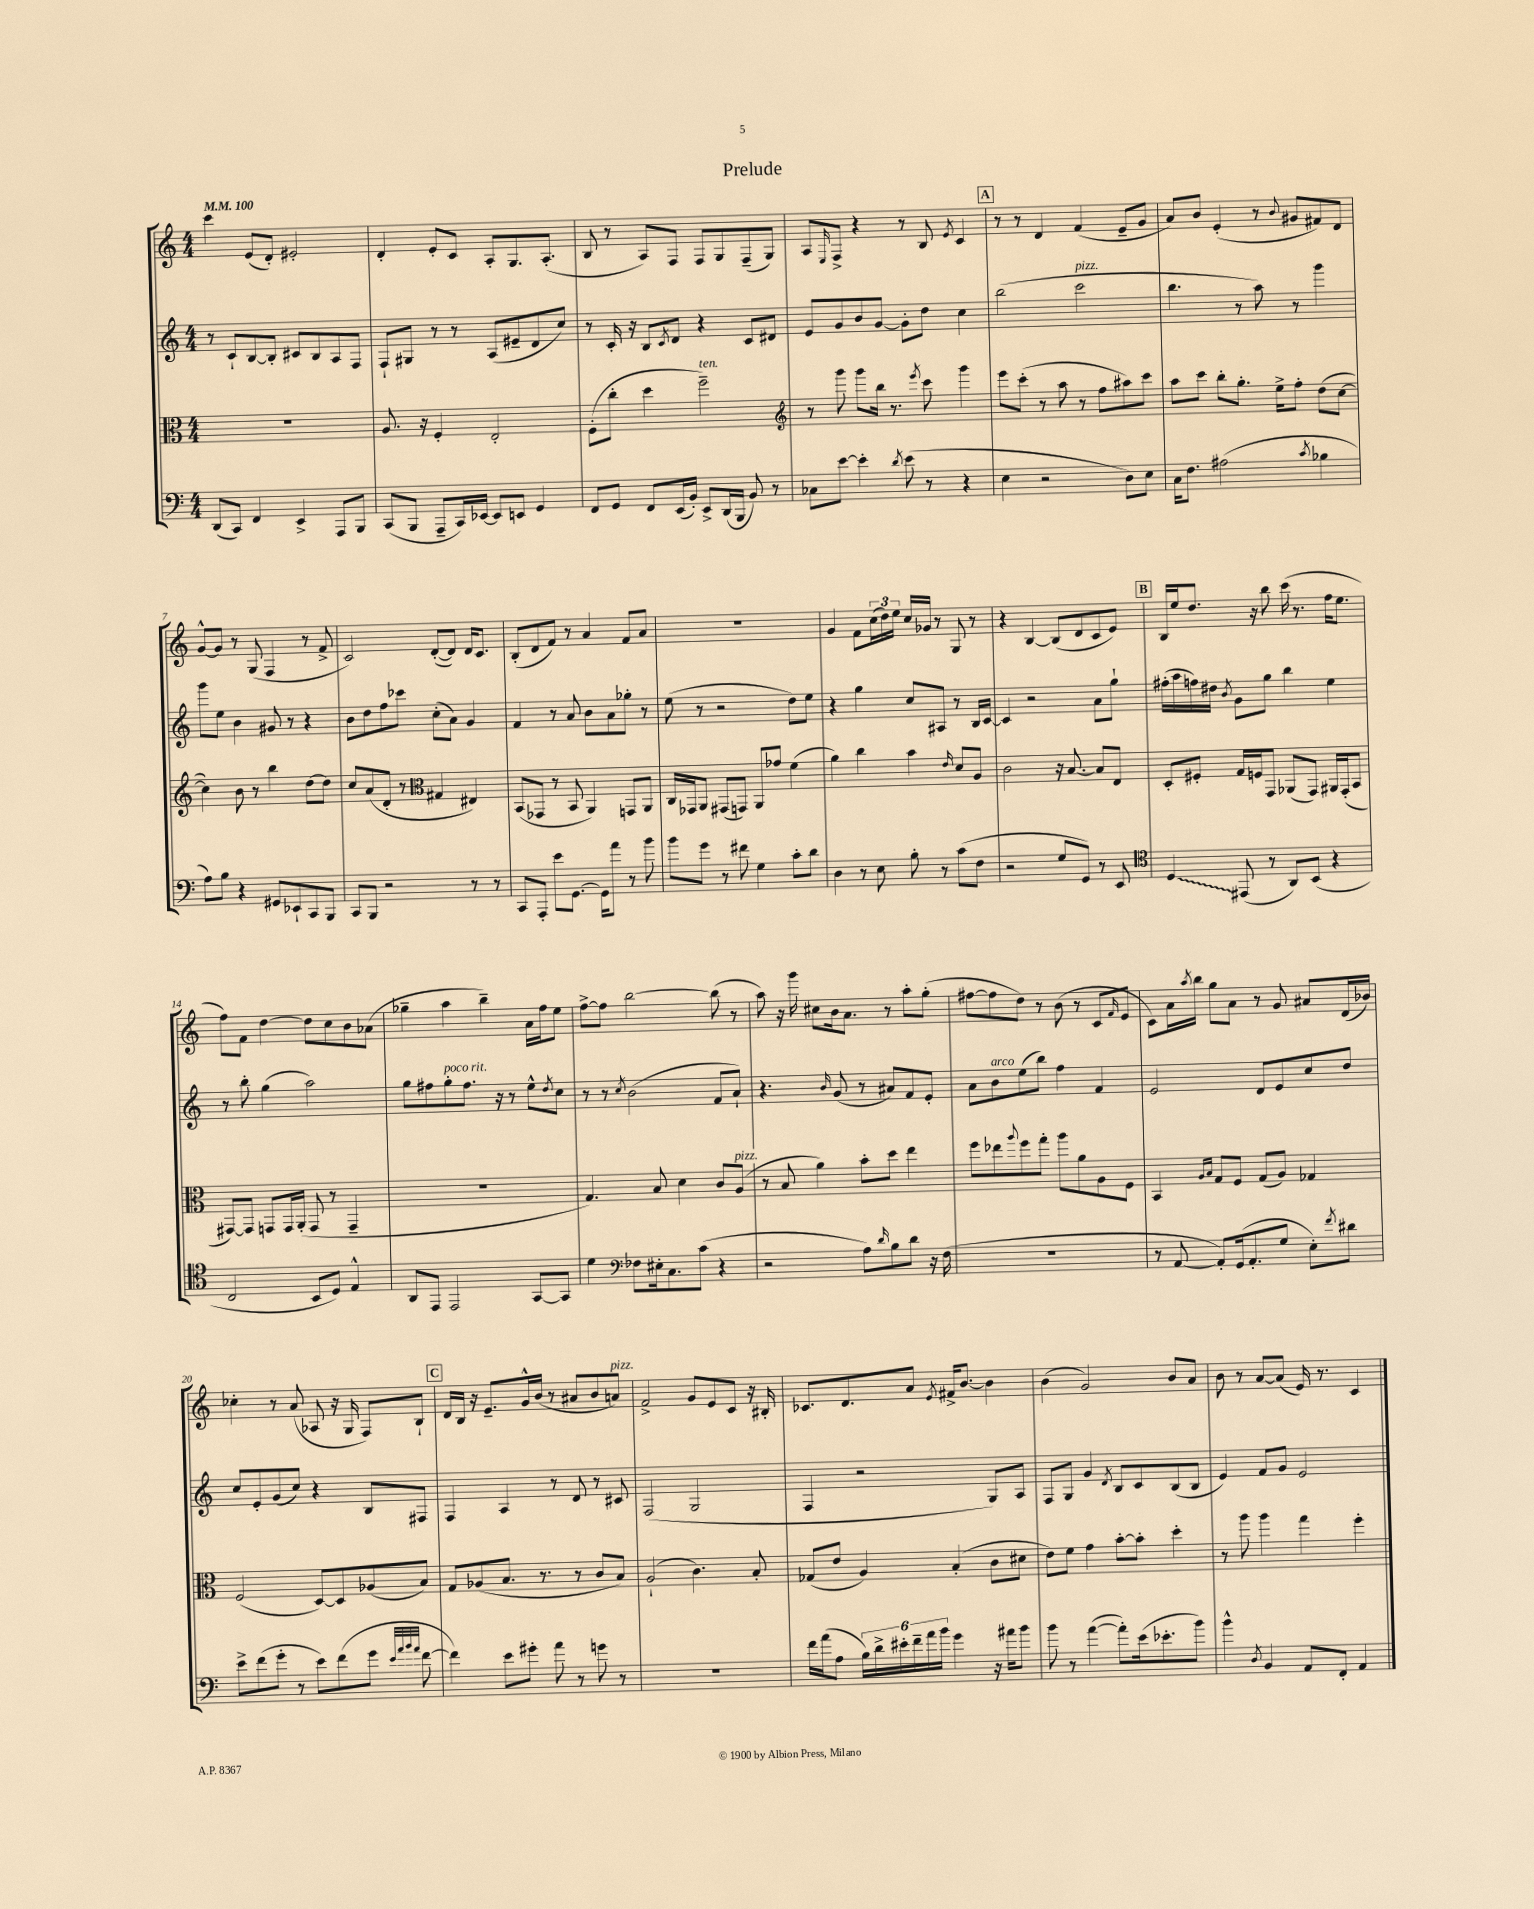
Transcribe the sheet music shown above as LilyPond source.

\header { title = "Prelude" }
<<
\new StaffGroup <<
\new Staff = "s0" {
    \clef treble \key c \major \numericTimeSignature \time 4/4 \tempo 4 = 100
    c'''4 e'8( d'8-.) eis'2-. |
    d'4-. e'8-. c'8 a8-. g8. a8.-.( |
    b8 r8 a8) f8 f8 g8 f8--( g8) |
    a8 \grace { e16 } f8-> r4 r8 b8 \acciaccatura { e'8 } c'4 |
    \mark \markup { \box "A" } r8 r8 d'4 f'4( e'8-- g'8 |
    a'8) b'8 e'4-.( r8 \appoggiatura { b'8 } gis'8 fis'8) d'8 |
    g'8~-^ g'8 r8 g8( f4 r8 f'8-> |
    c'2) d'8~-.( d'8) d'16 c'8. |
    b8-.( d'8 f'8) r8 a'4 f'8 a'8 |
    R1 |
    g'4 f'8 \tuplet 3/2 { c''16( d''16) e''16 } c''16 ges'16 r8 g8 r8 |
    r4 b4~ b8( d'8 c'8 e'8) |
    \mark \markup { \box "B" } b16 e''16 d''8. r16 b''8 c'''16( r8. f''16 e''8. |
    f''8) f'8 d''4~ d''8 c''8 b'8 aes'8( |
    ges''4-- a''4 b''4--) a'16 f''16 e''8 |
    f''8~-> f''8 b''2~ b''8( r8 |
    a''8) r16 g'''16 cis''8 b'16 a'8. r8 a''8-. g''8-.( |
    fis''8~ fis''8 d''8) r8 b'8( r8 c'8 \grace { f'16 } e'8 |
    c'8) a'16 \acciaccatura { a''8 } b''16 g''8 a'8 r8 g'8 ais'8 d'16( bes'16) |
    ces''4-. r8 a'8( aes8 r16 g16 f8) b8-! |
    \mark \markup { \box "C" } d'16 b16 r16 e'8.-- g'16-^ b'16( r8 ais'8 b'8 a'8^\markup { \italic "pizz." }) |
    f'2-> g'8 e'8 c'8 r16 bis16-. |
    ces'8. d'8. a'8 \acciaccatura { e'8 } fis'16-> b'8.~ b'4 |
    b'4( g'2) b'8 a'8 |
    b'8 r8 a'8~ a'8( e'16) r8. c'4 \bar "|." |
}
\new Staff = "s1" {
    \clef treble \key c \major \numericTimeSignature \time 4/4
    r8 c'8-! b8~ b8-. cis'8 b8 a8 f8 |
    f8-! gis8 r8 r8 a8( eis'8-- d'8 c''8) |
    r8 c'16-. r16 b8 \acciaccatura { c'8 } d'8 r4 c'8 dis'8 |
    e'8 g'8 b'8 g'8~ g'8-. d''8 c''4 |
    \mark \markup { \box "A" } b''2( c'''2^\markup { \italic "pizz." } |
    b''4. r8 a''8) r8 g'''4 |
    g'''8 e''8 b'4 gis'8 r8 r4 |
    b'8 d''8 f''8 ces'''8 c''8-.( a'8) g'4 |
    f'4 r8 a'8 b'8 a'8 ges''8-. r8 |
    e''8( r8 r2 d''8) e''8 |
    r4 g''4 c''8 ais8 r8 b16 c'16~ |
    c'4 r2 a'8 g''8-! |
    \mark \markup { \box "B" } fis''16-.( a''16 f''16) dis''16 \acciaccatura { b'8 } g'8 g''8 b''4 e''4 |
    r8 b''8-. g''4( a''2) |
    g''8 fis''8 g''8-.^\markup { \italic "poco rit." } fis''8. r16 r8 e''8-^ \acciaccatura { d''8 } c''8 |
    r8 r8 \acciaccatura { c''8 } b'2( f'8 a'8-!) |
    r4. \grace { b'16 } g'8( r8 ais'8) f'8 e'8-. |
    a'8 b'8^\markup { \italic "arco" } e''8( b''8) f''4 f'4 |
    e'2 d'8 e'8 c''8 d''8 |
    c''8 e'8-. g'8( c''8) r4 b8 fis8 |
    \mark \markup { \box "C" } f4 a4 r8 d'8 r8 cis'8 |
    f2( g2 |
    f4 r2 g8) a8 |
    f8 g8 g'4 \acciaccatura { d'8 } b8 c'8 b8( b8 |
    e'4) f'8 g'8 e'2 \bar "|." |
}
\new Staff = "s2" {
    \clef alto \key c \major \numericTimeSignature \time 4/4
    R1 |
    a8. r16 f4-. e2-. |
    f8-.( c''8-. d''4 f''2--^\markup { \italic "ten." }) |
    \clef treble r8 g'''8 g'''8 b''16 r8. \acciaccatura { e'''8 } c'''8 g'''4 |
    \mark \markup { \box "A" } e'''8 c'''8-.( r8 a''8 r8 f''8 ais''8) c'''8 |
    a''8 c'''8 b''8-. g''8.-. e''16-> f''8-. d''8( c''8~ |
    c''4) b'8 r8 b''4 d''8~ d''8 |
    c''8 a'8( d'8-. r8 \clef alto gis4 eis4) |
    b,8( ges,8 r8 b,8 a,4) g,8 a,8 |
    c16 ges,16 a,8 gis,8( g,8) a,8 ges'8 f'4( |
    a'4) c''4 b'4 \grace { e'16 } d'8 a8 |
    c'2 r16 b8.~ b8 e8 |
    \mark \markup { \box "B" } d8-. fis8-. g16 f16 g,8 aes,8( g,8) ais,16 g,16-.( b,8 |
    gis,8~) gis,8 g,8 g,16 a,16-.( g,8 r8 g,4-- |
    R1 |
    g4.) b8 d'4 c'8 a8^\markup { \italic "pizz." }( |
    r8 b8 a'4) b'8-. d''8 e''4 |
    f''8 ees''8 \appoggiatura { a''8 } f''8 g''8-. a''8 a'8 a8 f8 |
    b,4 \grace { a16 b16 } g8 f8 g8( a8) ges4 |
    f2( d8~) d8 aes8( b8) |
    \mark \markup { \box "C" } g8 aes8( b8. r8. r8 c'8 b8) |
    a2-!( c'4.) b8-. |
    ges8( e'8 a4) b4-.( c'8 dis'8 |
    e'8) f'8 g'4 b'8~-. b'8-. d''4-. |
    r8 a''8 a''4 g''4 f''4-. \bar "|." |
}
\new Staff = "s3" {
    \clef bass \key c \major \numericTimeSignature \time 4/4
    d,8( c,8) f,4 e,4-> a,,8 b,,8 |
    c,8( b,,8 a,,8-- c,16) ees,16~ ees,8 e,8 g,4 |
    f,8 g,8 f,8 e,16( b,16-.) e,8-> d,16( b,,16 b,8) r8 |
    ces8 e'8~ e'4-. \acciaccatura { d'8 } e'8( r8 r4 |
    \mark \markup { \box "A" } e4 r2 d8) e8 |
    c16 f8. ais2( \acciaccatura { c'8 } bes4 |
    a8) b8 r4 gis,8 ees,8-! c,8 b,,8 |
    c,8 b,,8 r2 r8 r8 |
    c,8 a,,8-. e'8 g,8.~ g,16 a'8 r8 b'8 |
    b'8 g'8 r8 fis'8 g4 c'8-. d'8 |
    d4 r8 e8 b8-. r8 c'8( f8 |
    r2 g8 g,8) r8 e,8 |
    \mark \markup { \box "B" } \clef tenor \once \override Glissando.style = #'zigzag d4\glissando eis,8( r8 a,8) b,8( r4 |
    c2 b,8 d8) e4-^ |
    a,8 e,8 e,2 g,8~ g,8 |
    d'4 \clef bass fes8 eis16-. c8. c'8( r4 |
    r2 a8) \grace { d'16 } b8 d'8 r16 f16( |
    R1 |
    r8 a,8~ a,8-.) g,16( a,8.-. g8 e8-.) \acciaccatura { f'8 } dis'8 |
    e'8-> f'8( g'8-. r8 e'8) f'8( g'8 \grace { e'32 a'32 b'32 a'32 } f'8~ |
    \mark \markup { \box "C" } f'4) e'8 gis'8-. a'8 r8 g'8 r8 |
    R1 |
    f'16 a'16( a8 \tuplet 6/4 { b16) d'16-> eis'16-. f'16-- a'16 b'16 } g'4 r16 ais'16 b'8 |
    b'8 r8 a'4~( a'8-.) e'16( ees'8.-. b'8) |
    b'4-^ \acciaccatura { d8 } b,4 a,8 f,8-. a,4 \bar "|." |
}
>>
>>
